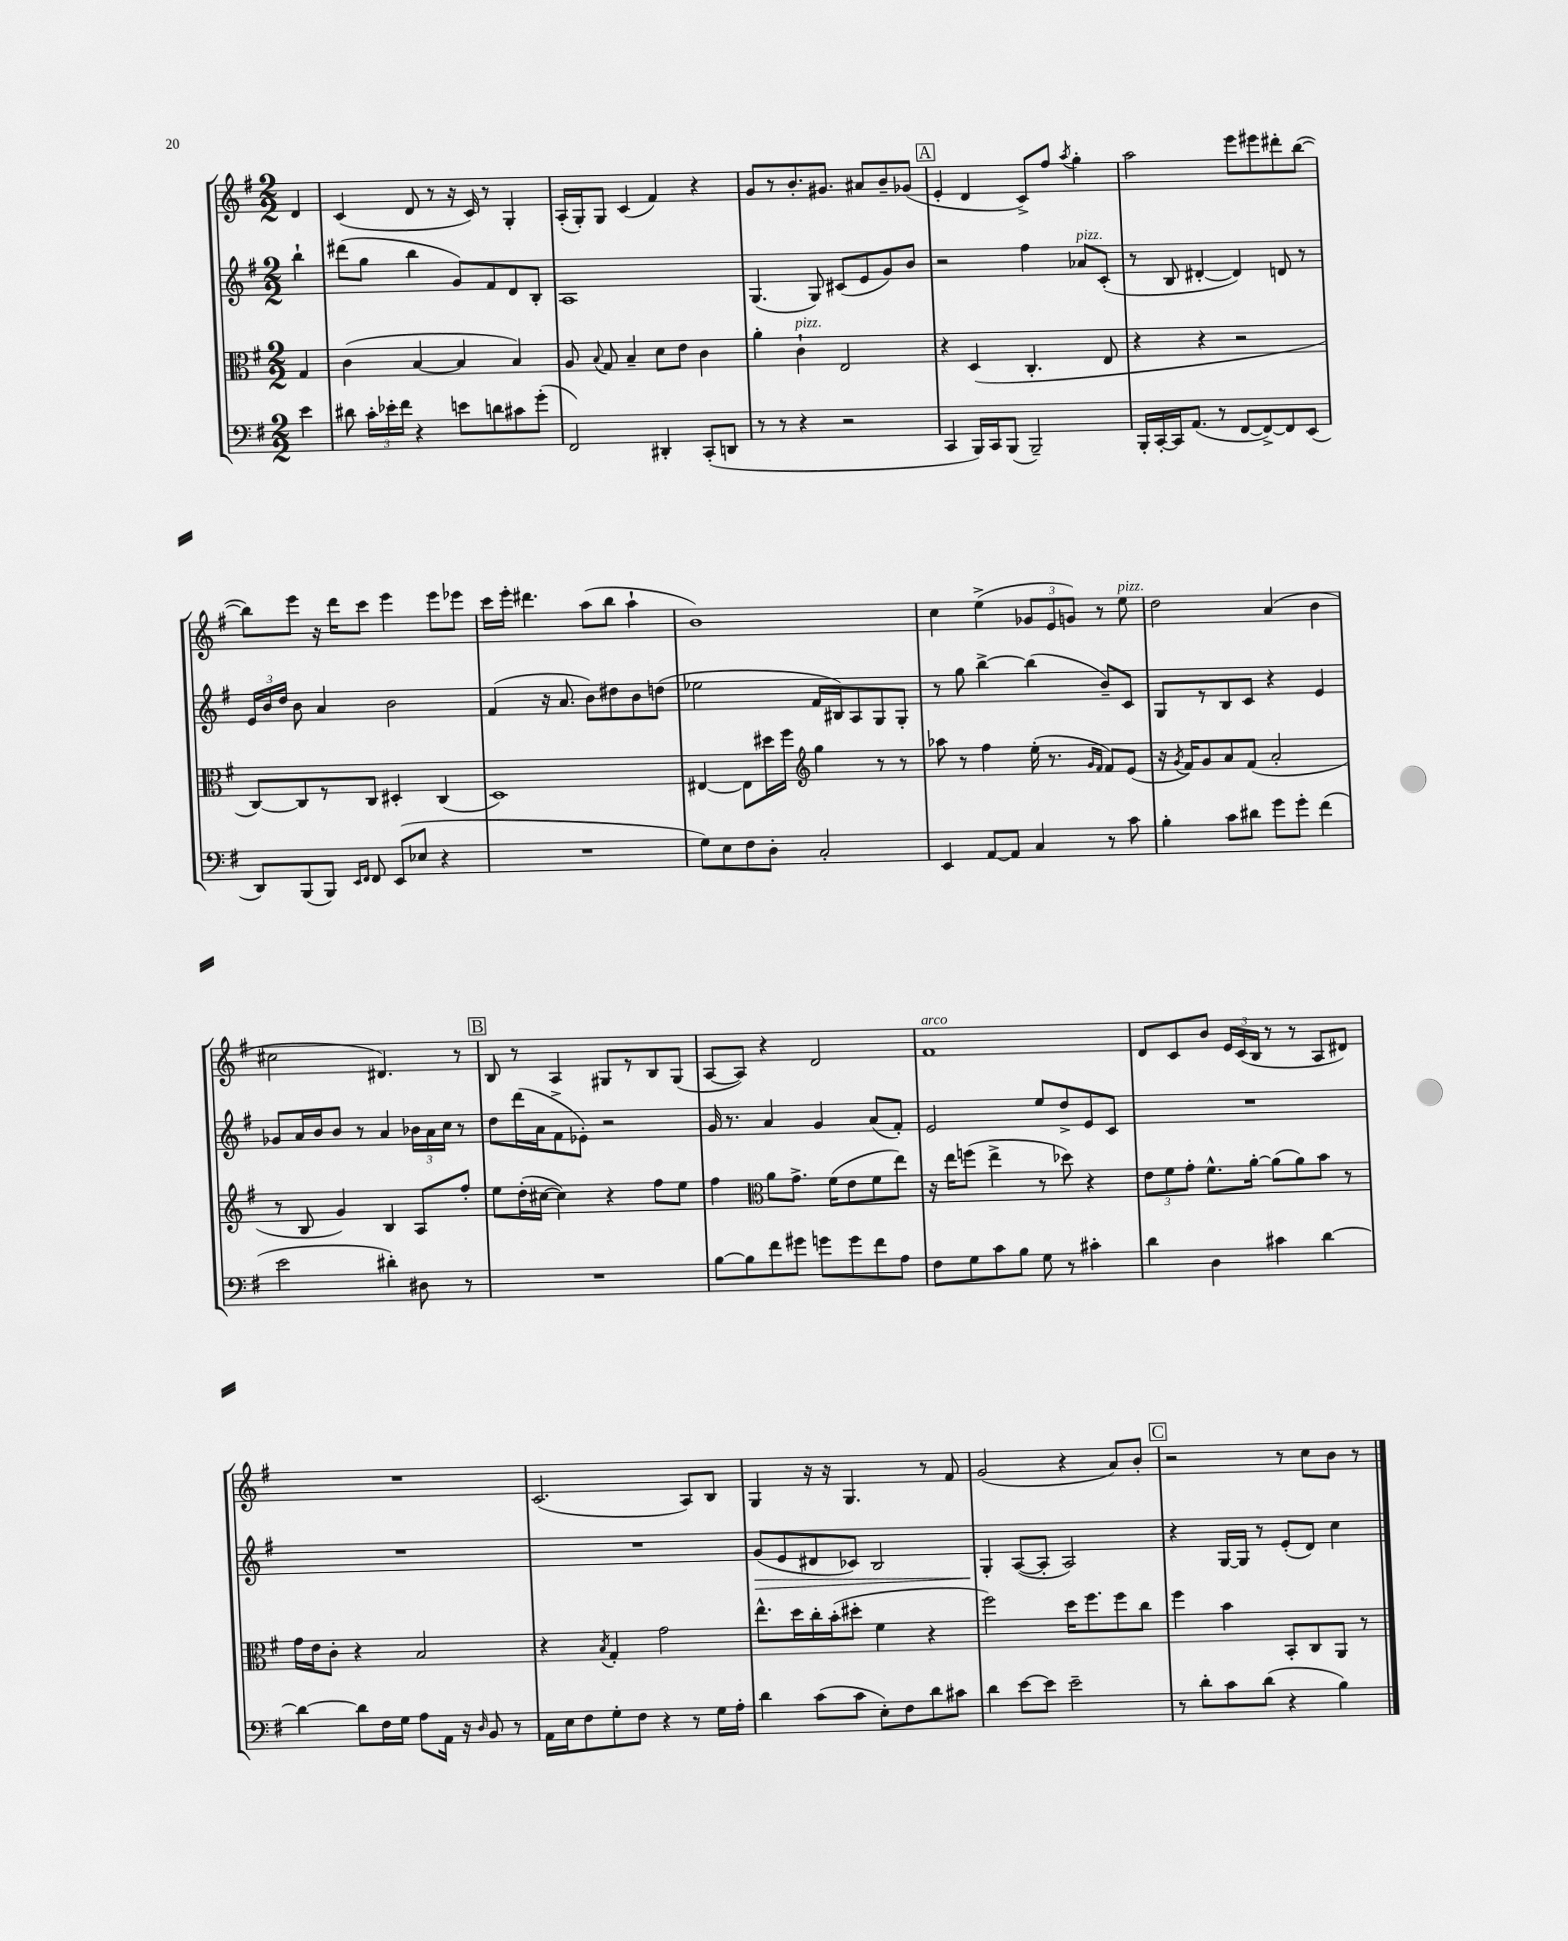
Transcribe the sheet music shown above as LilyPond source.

<<
\new StaffGroup <<
\new Staff = "s0" {
    \clef treble \key g \major \numericTimeSignature \time 2/2 \partial 4
    \autoBeamOff d'4 |
    c'4( d'8 r8 r16 c'16) r8 g4-. |
    a16[-.( g16-.) g8] c'4( fis'4) r4 |
    g'8[ r8 b'8.-. gis'8.] ais'8[ b'8-- ges'8]( |
    \mark \markup { \box "A" } e'4-. d'4 c'8[->) fis''8] \acciaccatura { a''8 } g''4-. |
    a''2 e'''8[ eis'''8 dis'''8-. b''8]~( |
    b''8[) e'''8] r16 d'''16[ c'''8] e'''4 e'''8[ ees'''8] |
    c'''16[ e'''16]-. dis'''4. a''8[( b''8] a''4-! |
    b'1) |
    c''4 e''4->( \tuplet 3/2 { ges'8[ e'8 g'8]) } r8 e''8^\markup { \italic "pizz." } |
    d''2 a'4( b'4 |
    cis''2 dis'4.) r8 |
    \mark \markup { \box "B" } b8 r8 a4 gis8[ r8 b8 gis8]( |
    a8[~ a8]) r4 d'2 |
    fis'1^\markup { \italic "arco" } |
    d'8[ c'8 b'8] \tuplet 3/2 { e'16[ c'16( b16] } r8 r8 a8[ dis'8]) |
    R1 |
    c'2.( a8[) b8] |
    g4 r16 r16 g4. r8 fis'8 |
    g'2( r4 a'8[) b'8]-. |
    \mark \markup { \box "C" } r2 r8 c''8[ b'8] r8 \bar "|." |
}
\new Staff = "s1" {
    \clef treble \key g \major \numericTimeSignature \time 2/2 \partial 4
    \autoBeamOff b''4-! |
    dis'''8[( g''8] b''4 g'8[) fis'8 d'8 b8]-. |
    a1 |
    g4.( g8) cis'8[( e'8 g'8) b'8] |
    \mark \markup { \box "A" } r2 fis''4 aes'8[^\markup { \italic "pizz." } c'8]-.( |
    r8 b8 dis'4~-. dis'4) d'8 r8 |
    \tuplet 3/2 { e'16[ b'16 d''16] } b'8 a'4 b'2 |
    fis'4( r16 a'8. b'8[) dis''8 b'8 d''8]( |
    ees''2 fis'16[ bis16) a8 g8 g8]-. |
    r8 g''8 b''4~-> b''4( b'8[--) c'8] |
    g8[ r8 b8 c'8] r4 e'4 |
    ges'8[ a'16 b'16 b'8] r8 a'4 \tuplet 3/2 { bes'16[ a'16 c''16] } r8 |
    \mark \markup { \box "B" } d''8[ d'''16( a'16 fis'8-> ees'8]-.) r2 |
    g'16 r8. a'4 g'4 a'8[( fis'8]-.) |
    e'2 e''8[ d''8-> e'8 c'8] |
    R1 |
    R1 |
    R1 |
    g'8[\>( e'8 dis'8 ces'8]) b2 |
    g4-.\! a8[~( a8]-. a2) |
    \mark \markup { \box "C" } r4 g16[~ g16] r8 e'8[-.( d'8]) c''4 \bar "|." |
}
\new Staff = "s2" {
    \clef alto \key g \major \numericTimeSignature \time 2/2 \partial 4
    \autoBeamOff g4 |
    c'4( b4~ b4 b4) |
    a8 \appoggiatura { b8 } g8 b4-- d'8[ e'8] c'4 |
    a'4-. c'4-!^\markup { \italic "pizz." } e2 |
    \mark \markup { \box "A" } r4 d4( c4.-. e8 |
    r4 r4 r2 |
    c8[~) c8 r8 c8] dis4-. c4( |
    d1) |
    eis4~ eis8[ dis''16 fis''16] \clef treble g''4 r8 r8 |
    aes''8 r8 fis''4 e''16-.( r8. \grace { g'16[ fis'16] } fis'8[) e'8]( |
    r16 \acciaccatura { g'8 } fis'16[) g'8 a'8 fis'8]( a'2-. |
    r8 b8 g'4) b4 a8[ fis''8]-. |
    \mark \markup { \box "B" } e''8[ d''16-.( cis''16]~ cis''4) r4 fis''8[ e''8] |
    fis''4 \clef alto a'8[ g'8.]-> fis'16[( e'8 fis'8 e''8]) |
    r16 e''16[ f''8]( e''4-> r8 des''8) r4 |
    \tuplet 3/2 { e'8[ fis'8 g'8]-. } fis'8.[-^ a'16]~-. a'8[( a'8) b'8] r8 |
    g'16[ e'16 c'8]-. r4 b2 |
    r4 \acciaccatura { b8 } g4-. g'2 |
    e''8.[-^ d''16 c''16-. b'16-.( dis''8]-. fis'4 r4 |
    fis''2) d''16[ fis''8. fis''8 c''8] |
    \mark \markup { \box "C" } fis''4 b'4 b,8[-. c8 a,8] r8 \bar "|." |
}
\new Staff = "s3" {
    \clef bass \key g \major \numericTimeSignature \time 2/2 \partial 4
    \autoBeamOff e'4 |
    dis'8 \tuplet 3/2 { c'16[-. ees'16-. fis'16] } r4 e'8[ d'8 cis'8 g'8]-.( |
    fis,2) dis,4-. c,8[-.( d,8] |
    r8 r8 r4 r2 |
    \mark \markup { \box "A" } c,4 b,,16[) c,16 b,,8]( b,,2--) |
    b,,16[-. c,16~-. c,16 a,8.]( r8 fis,8[~ fis,8~->) fis,8 e,8]( |
    d,8[) b,,8( b,,8]) \grace { e,16[ fis,16] } fis,8 e,8[( ees8] r4 |
    R1 |
    g8[) e8 fis8 d8]-. c2-. |
    e,4 a,8[~ a,8] c4 r8 c'8 |
    b4-. c'8[ dis'8] g'8[ g'8]-. fis'4( |
    e'2 dis'4-.) dis8 r8 |
    \mark \markup { \box "B" } R1 |
    b8[~ b8 fis'8 gis'8] g'8[ g'8 fis'8 a8] |
    fis8[ g8 c'8 b8] g8 r8 cis'4-. |
    d'4 d4 cis'4 d'4~ |
    d'4~ d'8[ fis16 g16] a8[ a,16] r16 \grace { d16 } b,8 r8 |
    a,16[ e16 fis8 g8-. fis8] r4 r8 g16[ a16]-. |
    d'4 c'8[( c'8] e8[-.) fis8 d'8 cis'8] |
    d'4 e'8[~ e'8] e'2-- |
    \mark \markup { \box "C" } r8 d'8[-. c'8 d'8]( r4 b4) \bar "|." |
}
>>
>>
\layout { \context { \Score \remove "Bar_number_engraver" } }
